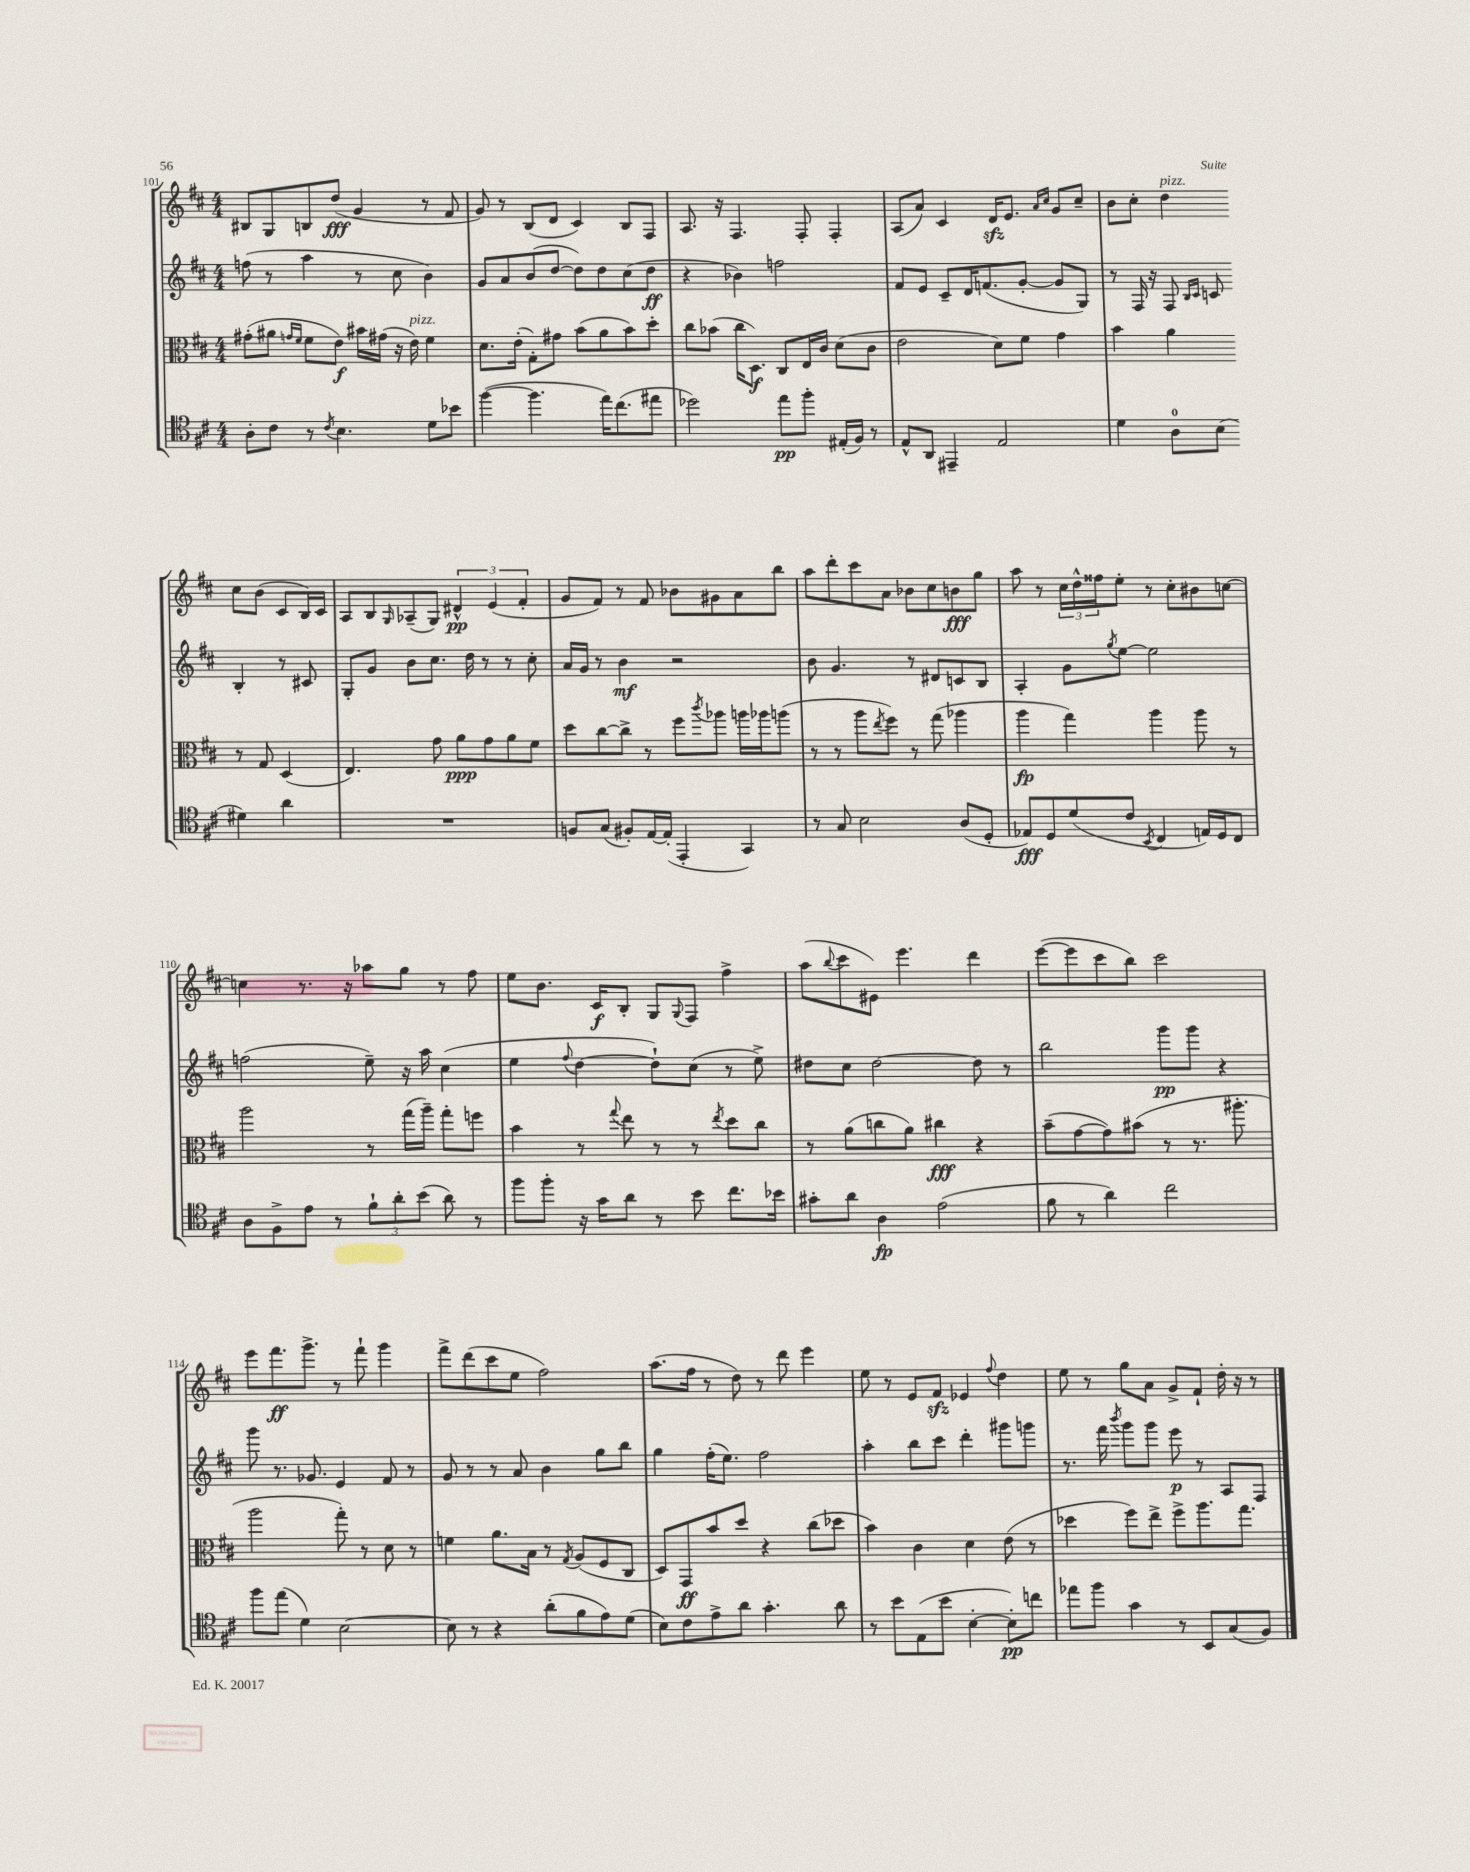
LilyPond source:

<<
\new StaffGroup <<
\new Staff = "s0" {
    \clef treble \key d \major \numericTimeSignature \time 4/4
    bis8 g8 b8 d''8\fff( g'4 r8 fis'8 |
    g'8) r8 b8( d'8 cis'4) b8 fis8 |
    a8. r16 fis4. fis8-. fis4-. |
    a8( a'8) cis'4 d'16\sfz e'8. \grace { a'16 cis''16 } g'8 cis''8-- |
    b'8 cis''8-. d''4^\markup { \italic "pizz." } cis''8 b'8( cis'8 b16) cis'16 |
    a8 b8 \grace { g16 } aes8--( g8) \tuplet 3/2 { dis'4-^\pp e'4( fis'4-. } |
    g'8 fis'8) r8 fis'8 bes'8 gis'8 a'8 b''8 |
    a''8 d'''8-. cis'''8 a'8 bes'8 cis''8 b'8\fff g''8 |
    a''8 r8 \tuplet 3/2 { cis''16 d''16-^ fisis''16 } e''8-. r8 cis''8-. bis'8 c''8~ |
    c''4 r8. r16 aes''8 g''8 r8 fis''8 |
    e''8 b'8. cis'16\f b8-. g8 \appoggiatura { g8 } fis8 fis''4-> |
    a''8( \appoggiatura { b''8 } cis'''8 eis'8) e'''4. d'''4 |
    e'''8~( e'''8 cis'''8 b''8) cis'''2 |
    e'''8 fis'''8.\ff g'''8.-> r8 fis'''8-! g'''4 |
    fis'''8-> d'''8( cis'''8 e''8 fis''2) |
    a''8.( fis''16 r8 d''8) r8 d'''8 e'''4 |
    e''8 r8 e'8 fis'8\sfz ees'4 \appoggiatura { fis''8 } d''4 |
    e''8 r8 g''8 a'8 g'8-> fis'8-! d''16-. r16 r8 \bar "|." |
}
\new Staff = "s1" {
    \clef treble \key d \major \numericTimeSignature \time 4/4
    f''8( r8 a''4 r8 cis''8 b'4) |
    g'8 a'8 b'8( d''8~ d''8) d''8 cis''8( d''8\ff |
    r4 bes'4) f''2 |
    fis'8 e'8 cis'8-- d'16 f'8.( g'8~-. g'8 g8) |
    r8 fis16 r16 fis8 \grace { b16 cis'16 } c'8 b4-. r8 cis'8 |
    g8-. g'8 b'8 cis''8. d''16 r8 r8 cis''8-. |
    a'16 g'16 r8 b'4\mf r2 |
    b'8 g'4. r8 dis'8 c'8 b8 |
    a4-. g'8 \acciaccatura { g''8 } e''8~ e''2 |
    f''2( e''8--) r16 a''16 cis''4( |
    e''4 \appoggiatura { fis''8 } d''4~ d''8-!) cis''8( r8 e''8->) |
    dis''8 cis''8 dis''2~ dis''8 r8 |
    b''2 g'''8\pp g'''8 r4 |
    g'''8 r8. ges'8. e'4 fis'8 r8 |
    g'8 r8 r8 a'8 b'4 g''8 b''8 |
    g''4 fis''16-.( e''8.) fis''2 |
    a''4-. b''8 cis'''8 d'''4-. gis'''8 g'''8 |
    r8. fis'''16 \acciaccatura { b'''8 } g'''8 g'''8 e'''8\p r8 a8 fis8 \bar "|." |
}
\new Staff = "s2" {
    \clef alto \key d \major \numericTimeSignature \time 4/4
    gis'8-.( ais'8 \grace { g'16 fis'16 } fis'8 e'8\f) bis'16 gis'16( r16 e'16^\markup { \italic "pizz." }) fis'4 |
    d'8. e'16-.( g8-.) gis'8 b'8( a'8 b'8) d''8-. |
    cis''8 bes'8( cis''16 d8.\f) cis8 e16 cis'16 d'8( cis'8 |
    e'2 d'8) fis'8 g'4 |
    b'4 a'4 r8 g8 d4( |
    e4.) g'8 a'8\ppp g'8 a'8 fis'8 |
    d''8 cis''8~ cis''8-> r8 fis''8 \acciaccatura { cis'''8 } aes''8 a''16 aes''16 a''8( |
    r8 r8 a''8 \acciaccatura { e''8 } fis''8) r8 g''8( aes''4 |
    a''4\fp g''4) a''4 a''8 r8 |
    a''2 r8 g''16( a''16--) g''8-. f''8 |
    b'4 r8 \appoggiatura { g''8 } e''8 r8 r8 \acciaccatura { e''8 } d''8 cis''8 |
    r8 a'8( c''8 a'8) cis''4\fff r4 |
    b'8--( g'8~ g'8) bis'8( r8 r8. ais''8.-. |
    a''2 g''8-.) r8 d'8 r8 |
    f'4 a'8. b16 r8 \acciaccatura { g8 } a8( fis8 cis8 |
    d8) g,8\ff b'8 d''8 r4 cis''8( des''8 |
    b'4) cis'4 d'4 e'8( r8 |
    des''4 fis''8) e''8-> fis''8-> a''8. g''8. \bar "|." |
}
\new Staff = "s3" {
    \clef tenor \key d \major \numericTimeSignature \time 4/4
    a8-. cis'8 r8 \acciaccatura { cis'8 } b4. d'8 bes'8 |
    fis''4~( fis''4. e''16) cis''8.( eis''8 |
    des''2) e''8\pp fis''8-. eis16-.( fis16) r8 |
    e8-^ a,8 eis,4-- e2 |
    d'4 a8-0 b8( dis'4) a'4 |
    R1 |
    f8 g8( fis8-.) e16~ e16-.( e,4-. g,4) |
    r8 g8 b2 a8( d8-. |
    ees8\fff) d8 d'8( cis'8 \acciaccatura { b,8 } cis4 e16) d16 cis8 |
    a8 fis8-> e'8 r8 \tuplet 3/2 { fis'8-! a'8-. b'8( } a'8) r8 |
    fis''8 fis''8-. r16 g'16 a'8 r8 b'8 cis''8. bes'16 |
    gis'8-. a'8 a4\fp e'2( |
    fis'8 r8 a'4) cis''2 |
    fis''8 e''8( d'4) b2~ |
    b8 r8 r4 a'8-.( fis'8 e'8) d'8( |
    b8) cis'8 e'8-> a'8 g'4.-. a'8 |
    r8 b'8 e8( b'8 b4~-. b8-.\pp) c''8 |
    ees''8 fis''8 g'4 r8 b,8 g8( fis8) \bar "|." |
}
>>
>>
\layout { \context { \Score currentBarNumber = #101 } }
